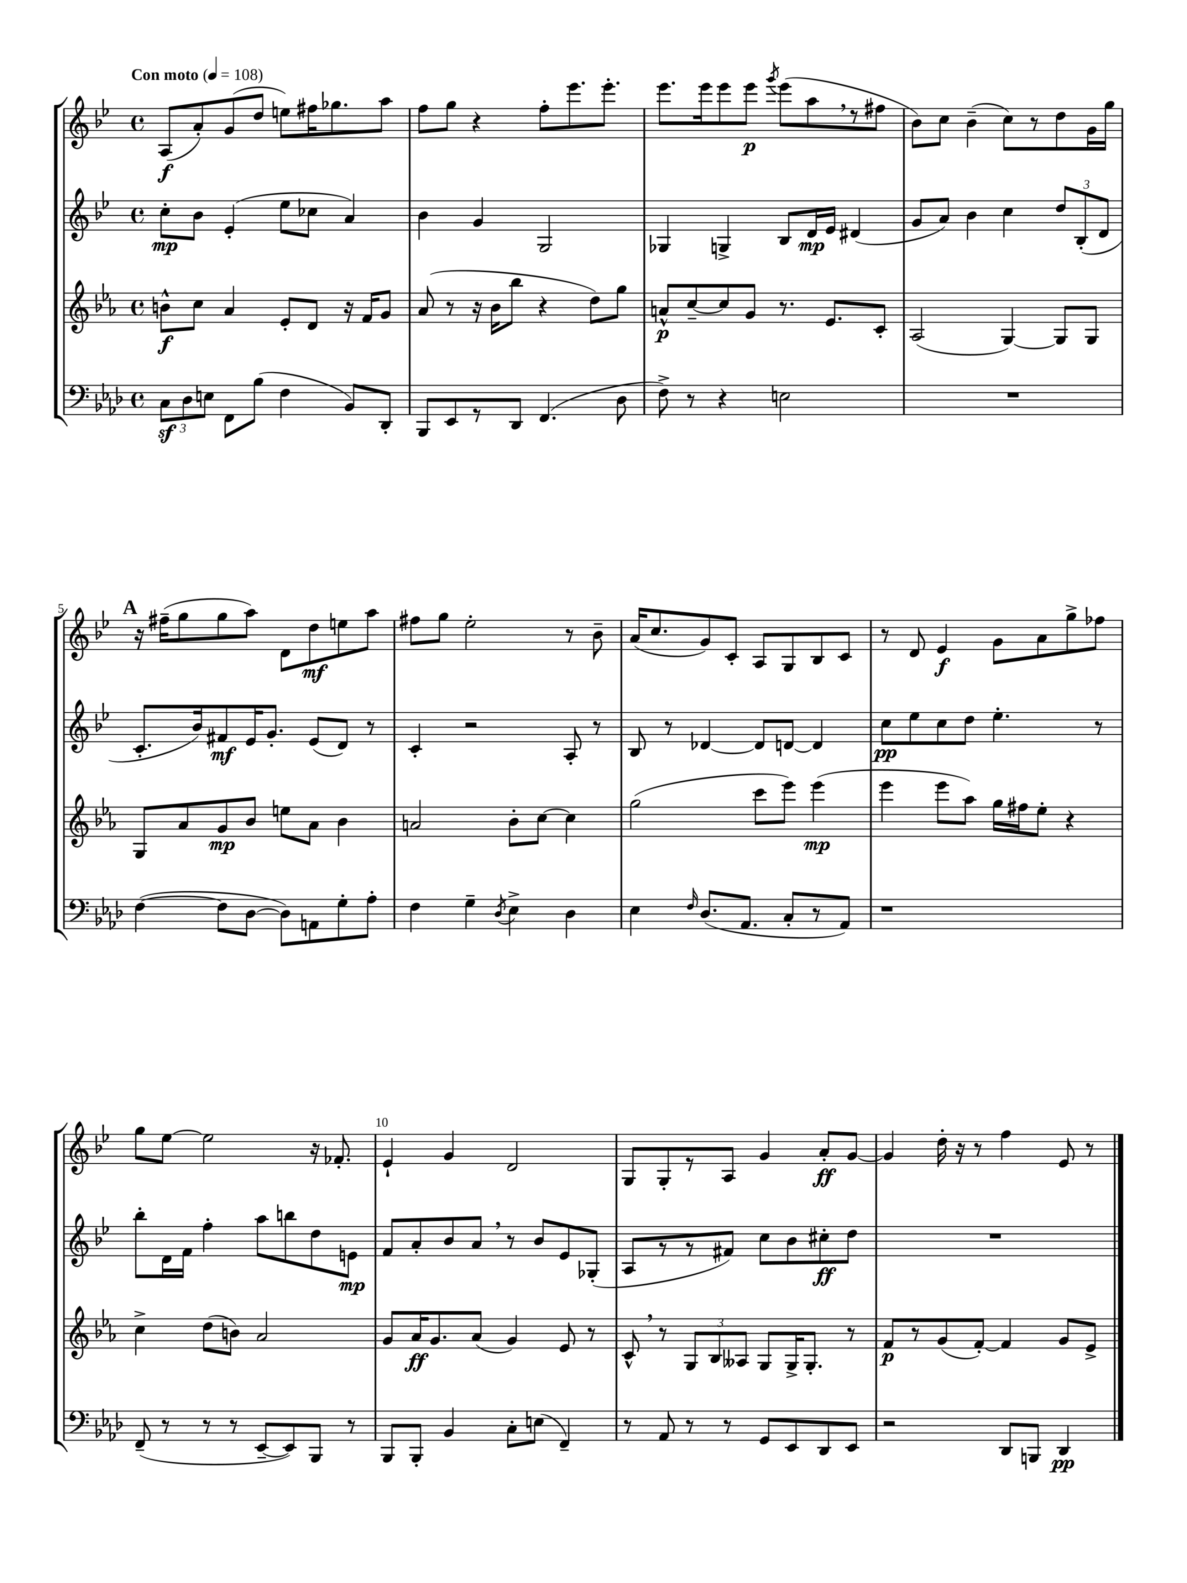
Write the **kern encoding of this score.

**kern	**dynam	**kern	**dynam	**kern	**dynam	**kern	**dynam
*part4	*part4	*part3	*part3	*part2	*part2	*part1	*part1
*staff4	*staff4	*staff3	*staff3	*staff2	*staff2	*staff1	*staff1
*clefF4	*	*clefG2	*	*clefG2	*	*clefG2	*
*k[b-e-a-d-]	*	*k[b-e-a-]	*	*k[b-e-]	*	*k[b-e-]	*
*M4/4	*	*M4/4	*	*M4/4	*	*M4/4	*
*met(c)	*	*met(c)	*	*met(c)	*	*met(c)	*
*MM108	*	*MM108	*	*MM108	*	*MM108	*
=1	=1	=1	=1	=1	=1	=1	=1
!	!	!	!	!	!	!LO:TX:a:B:t=Con moto	!
12Cz\L	.	8bn^^\L	f	8cc'\L	mp	(8A/L	f
12D-\	.	.	.	.	.	.	.
.	.	8cc\J	.	8b-\J	.	8a'/)	.
12En\J	.	.	.	.	.	.	.
8FF\L	.	4a-/	.	(4e-'/	.	(8g/	.
(8B-\J	.	.	.	.	.	8dd/J	.
4F\	.	8e-'/L	.	8ee-\L	.	8een\L)	.
.	.	8d/J	.	8cc-X\J	.	16ff#X\K	.
.	.	.	.	.	.	8.gg-X\	.
8BB-/L)	.	16r	.	4a/)	.	.	.
.	.	16f/KL	.	.	.	.	.
8DD-'/J	.	8g/J	.	.	.	8aa\J	.
=2	=2	=2	=2	=2	=2	=2	=2
8BBB-/L	.	(8a-/	.	4b-\	.	8ff\L	.
8EE-/	.	8r	.	.	.	8gg\J	.
8r	.	16r	.	4g/	.	4r	.
.	.	16b-\KL	.	.	.	.	.
8DD-/J	.	8bb-\J	.	.	.	.	.
(4.FF/	.	4r	.	2G/	.	8ff'\L	.
.	.	.	.	.	.	8.eee-\	.
.	.	8dd\L)	.	.	.	.	.
.	.	.	.	.	.	8.eee-'\J	.
8D-\	.	8gg\J	.	.	.	.	.
=3	=3	=3	=3	=3	=3	=3	=3
8F^\)	.	8an^^/L	p	4G-X/	.	8.eee-\L	.
8r	.	[8cc~/	.	.	.	.	.
.	.	.	.	.	.	16eee-\k	.
4r	.	8cc/]	.	4Gn^/	.	8eee-\	.
.	.	8g/J	.	.	.	8eee-\J	p
.	.	.	.	.	.	8qggg/	.
2En\	.	8.r	.	8B-/L	.	(8eee-\L	.
.	.	.	.	16d/L	mp	8aa,\	.
.	.	8.e-/L	.	16e-/JJ	.	.	.
.	.	.	.	(4d#X/	.	8r	.
.	.	8c'/J	.	.	.	8ff#X\J	.
=4	=4	=4	=4	=4	=4	=4	=4
1r	.	(2A-/	.	8g/L	.	8b-\L)	.
.	.	.	.	8a/J)	.	8cc\J	.
.	.	.	.	4b-\	.	(4b-~\	.
.	.	[4G/)	.	4cc\	.	8cc\L)	.
.	.	.	.	.	.	8r	.
.	.	8G/L]	.	12dd/L	.	8dd\	.
.	.	.	.	(12B-'/	.	.	.
.	.	8G/J	.	.	.	16g\L	.
.	.	.	.	12d/J	.	.	.
.	.	.	.	.	.	16gg\JJ	.
!!LO:LB:g=z
!!LO:REH:place=s1:t=A
=5	=5	=5	=5	=5	=5	=5	=5
([4F\	.	8G/L	.	8.c'/L	.	16r	.
.	.	.	.	.	.	(16ff#X~\KL	.
.	.	8a-/	.	.	.	8gg\	.
.	.	.	.	16b-/k)	.	.	.
8F\L]	.	8g/	mp	8f#X/	mf	8gg\	.
[8D-\J	.	8b-/J	.	16e-/K	.	8aa\J)	.
.	.	.	.	8.g'/J	.	.	.
8D-\L])	.	8een\L	.	.	.	8d\L	.
8AAn\	.	8a-\J	.	(8e-/L	.	8dd\	mf
8G'\	.	4b-\	.	8d/J)	.	8een\	.
8A-'\J	.	.	.	8r	.	8aa\J	.
=6	=6	=6	=6	=6	=6	=6	=6
4F\	.	2an/	.	4c'/	.	8ff#X\L	.
.	.	.	.	.	.	8gg\J	.
4G~\	.	.	.	2r	.	2ee-'\	.
8qD-/	.	.	.	.	.	.	.
4E-^\	.	8b-'\L	.	.	.	.	.
.	.	[8cc\J	.	.	.	.	.
4D-\	.	4cc\]	.	8A'/	.	8r	.
.	.	.	.	8r	.	8b-~\	.
=7	=7	=7	=7	=7	=7	=7	=7
4E-\	.	(2gg\	.	8B-/	.	(16a/KL	.
.	.	.	.	.	.	8.cc/	.
.	.	.	.	8r	.	.	.
16qqF/	.	.	.	.	.	.	.
(8.D-/L	.	.	.	[4d-X/	.	8g/)	.
.	.	.	.	.	.	8c'/J	.
8.AA-/J	.	.	.	.	.	.	.
.	.	8ccc\L	.	8d-/L]	.	8A/L	.
8C'/L	.	8eee-\J)	.	[8dn/J	.	8G/	.
8r	.	(4eee-\	mp	4d/]	.	8B-/	.
8AA-/J)	.	.	.	.	.	8c/J	.
=8	=8	=8	=8	=8	=8	=8	=8
1r	.	4eee-\	.	8cc\L	pp	8r	.
.	.	.	.	8ee-\	.	8d/	.
.	.	8eee-\L	.	8cc\	.	4e-/	f
.	.	8aa-\J)	.	8dd\J	.	.	.
.	.	16gg\LL	.	4.ee-'\	.	8g\L	.
.	.	16ff#X\J	.	.	.	.	.
.	.	8ee-'\J	.	.	.	8a\	.
.	.	4r	.	.	.	8gg^\	.
.	.	.	.	8r	.	8ff-X\J	.
!!LO:LB:g=z
=9	=9	=9	=9	=9	=9	=9	=9
(8FF~/	.	4cc^\	.	8bb-'\L	.	8gg\L	.
8r	.	.	.	16d\L	.	[8ee-\J	.
.	.	.	.	16f\JJ	.	.	.
8r	.	(8dd\L	.	4ff'\	.	2ee-\]	.
8r	.	8bn\J)	.	.	.	.	.
[8EE-~/L	.	2a-/	.	8aa\L	.	.	.
8EE-/])	.	.	.	8bbn\	.	.	.
8BBB-/J	.	.	.	8dd\	.	16r	.
.	.	.	.	.	.	8.f-X'/	.
8r	.	.	.	8en\J	mp	.	.
=10	=10	=10	=10	=10	=10	=10	=10
8BBB-/L	.	8g/L	.	8f/L	.	4e-`/	.
8BBB-'/J	.	16a-/K	ff	8a'/	.	.	.
.	.	8.g/	.	.	.	.	.
4BB-/	.	.	.	8b-/	.	4g/	.
.	.	(8a-/J	.	8a,/J	.	.	.
8C'\L	.	4g/)	.	8r	.	2d/	.
(8En\J	.	.	.	8b-/L	.	.	.
4FF~/)	.	8e-/	.	8e-/	.	.	.
.	.	8r	.	(8G-X'/J	.	.	.
=11	=11	=11	=11	=11	=11	=11	=11
8r	.	8c^^,/	.	8A/L	.	8G/L	.
8AA-/	.	8r	.	8r	.	8G'/	.
8r	.	12G/L	.	8r	.	8r	.
.	.	12B-/	.	.	.	.	.
8r	.	.	.	8f#X/J)	.	8A/J	.
.	.	12A--X/J	.	.	.	.	.
8GG/L	.	8G/L	.	8cc\L	.	4g/	.
8EE-/	.	16G^/K	.	8b-\	.	.	.
.	.	8.G'/J	.	.	.	.	.
8DD-/	.	.	.	8cc#X'\	ff	8a'/L	ff
8EE-/J	.	8r	.	8dd\J	.	[8g/J	.
=12	=12	=12	=12	=12	=12	=12	=12
2r	.	8f/L	p	1r	.	4g/]	.
.	.	8r	.	.	.	.	.
.	.	(8g/	.	.	.	16dd'\	.
.	.	.	.	.	.	16r	.
.	.	[8f'/J)	.	.	.	8r	.
8DD-/L	.	4f/]	.	.	.	4ff\	.
8BBBn/J	.	.	.	.	.	.	.
4DD-/	pp	8g/L	.	.	.	8e-/	.
.	.	8e-^/J	.	.	.	8r	.
==	==	==	==	==	==	==	==
*-	*-	*-	*-	*-	*-	*-	*-
